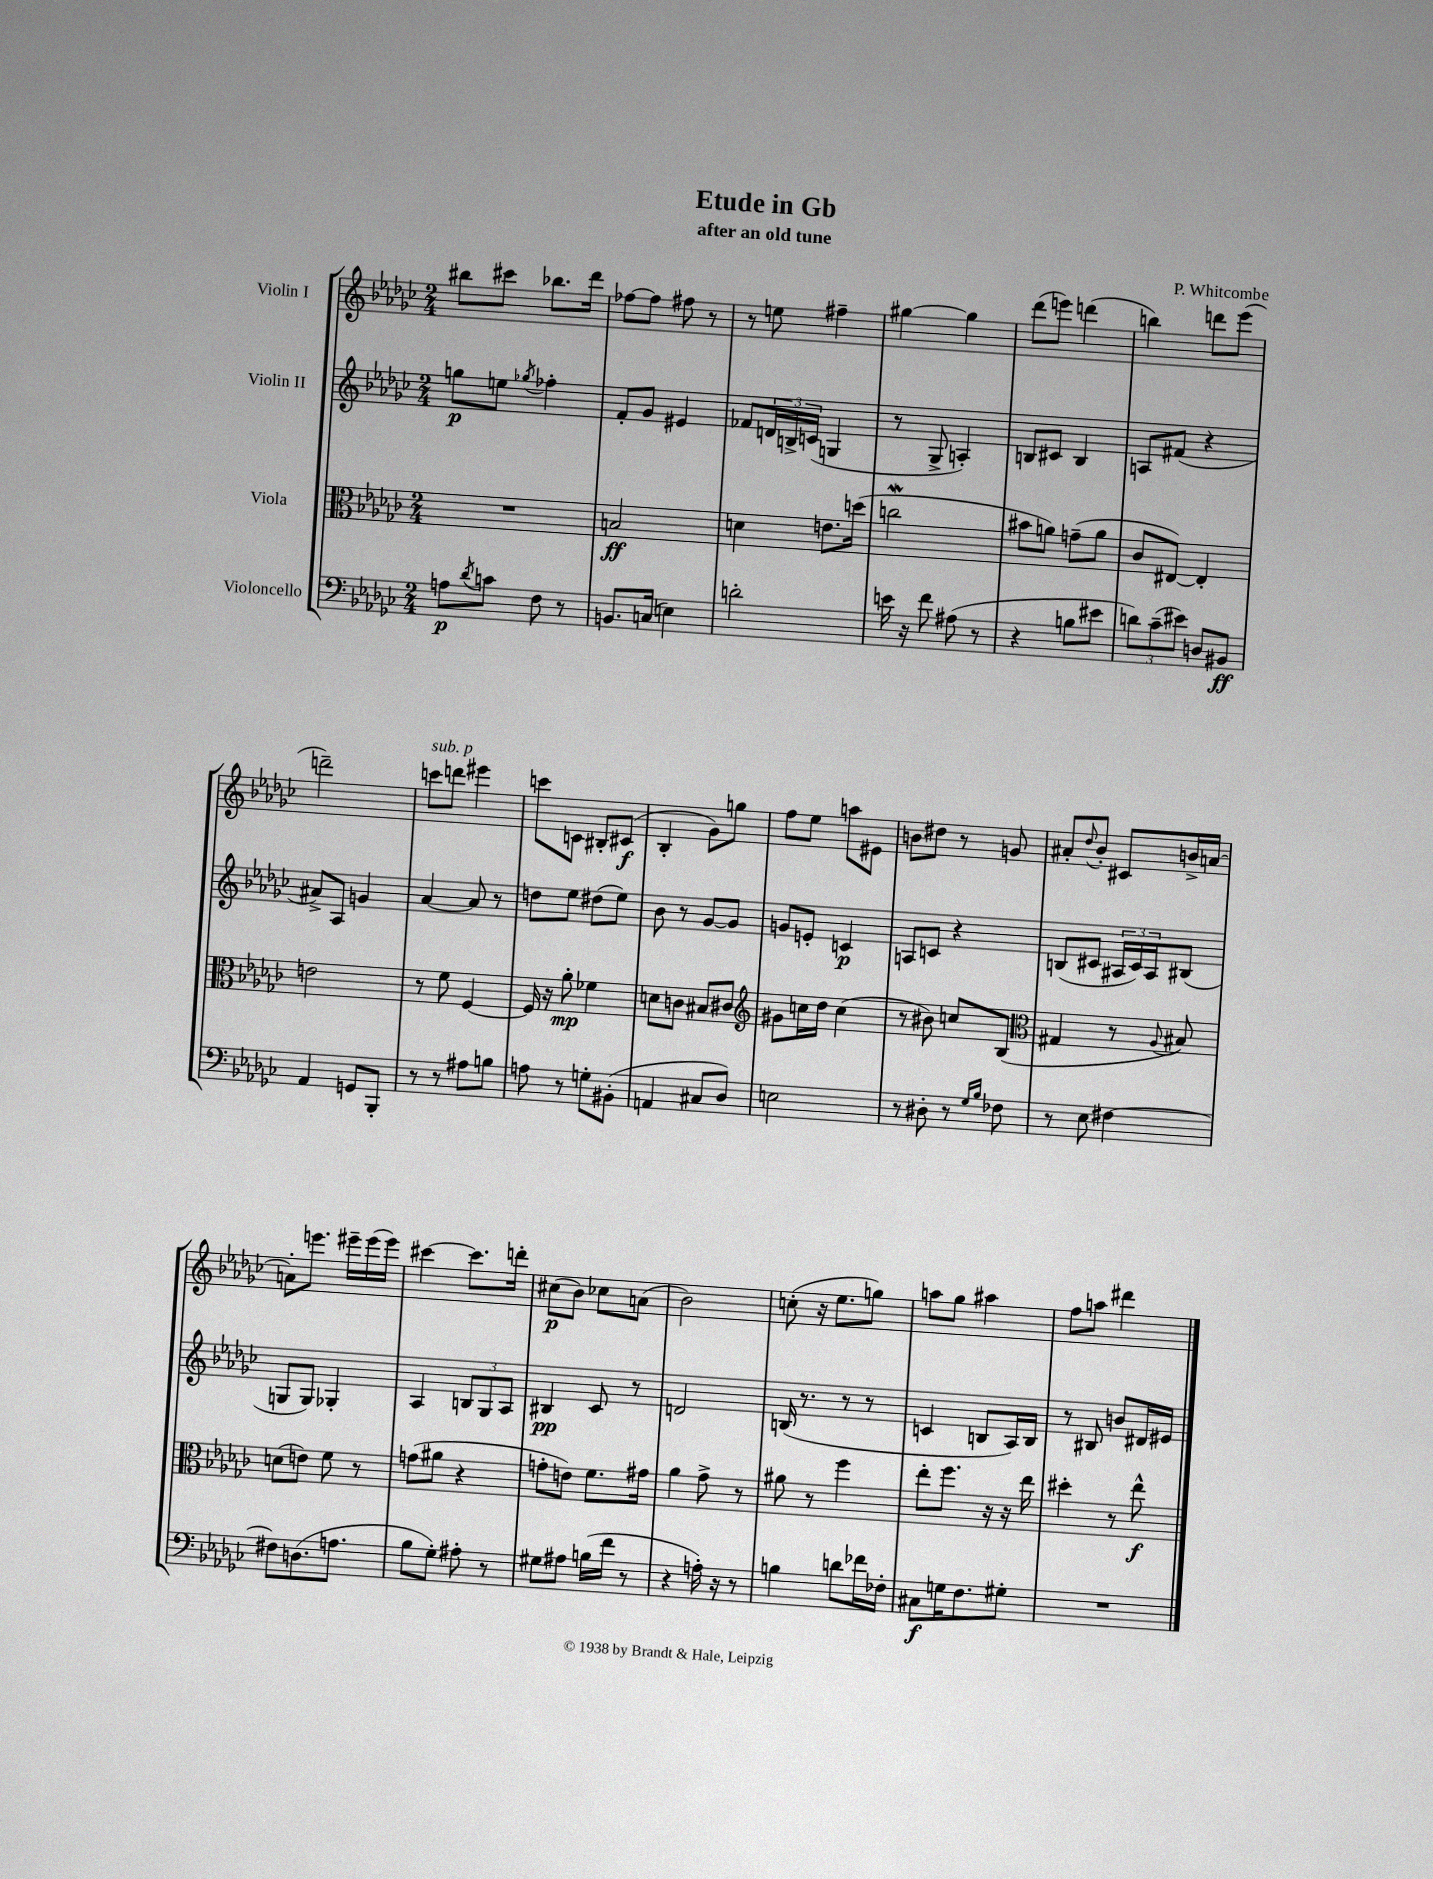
\header { title = "Etude in Gb" composer = "P. Whitcombe" subtitle = "after an old tune" }
<<
\new StaffGroup <<
\new Staff = "s0" \with { instrumentName = "Violin I" } {
    \clef treble \key ges \major \numericTimeSignature \time 2/4
    bis''8 cis'''8 bes''8. des'''16 |
    fes''8~ fes''8 fis''8 r8 |
    r8 e''8 fis''4-- |
    gis''4~ gis''4 |
    des'''8( e'''8) d'''4( |
    b''4) d'''8 ees'''8( |
    d'''2--) |
    c'''8^\markup { \italic "sub. p" } d'''8 eis'''4 |
    c'''8 c'8 bis8-. cis'8\f( |
    bes4-. ges'8) g''8 |
    f''8 ees''8 a''8 eis'8 |
    b'8 dis''8 r8 g'8 |
    ais'8-. \appoggiatura { des''8 } bes'8-. cis'8 b'16-> a'16~ |
    a'8-. e'''8. eis'''16-- eis'''16( eis'''16) |
    cis'''4~ cis'''8. d'''16-. |
    cis''8\p( bes'8) ces''8 a'8( |
    bes'2) |
    c''8-.( r16 ees''8. g''8) |
    a''8 ges''8 ais''4 |
    f''8 a''8 dis'''4 \bar "|." |
}
\new Staff = "s1" \with { instrumentName = "Violin II" } {
    \clef treble \key ges \major \numericTimeSignature \time 2/4
    g''8\p e''8 \acciaccatura { ges''8 } fes''4-. |
    f'8-. ges'8 eis'4 |
    fes'8 \tuplet 3/2 { d'16 b16-> c'16( } g4 |
    r8 ges8-> a4-.) |
    b8 cis'8 b4 |
    a8 fis'8( r4 |
    ais'8->) aes8 g'4 |
    aes'4~ aes'8 r8 |
    d''8 ees''8 dis''8( ees''8) |
    bes'8 r8 ges'8~ ges'8 |
    g'8 e'8-. c'4\p |
    a8 c'8 r4 |
    b8( cis'8 \tuplet 3/2 { ais16 cis'16) ais16 } bis8( |
    g8 g8) ges4-. |
    aes4 \tuplet 3/2 { b8 ges8 aes8 } |
    bis4\pp ces'8 r8 |
    d'2 |
    b16( r8. r8 r8 |
    c'4 b8 aes16) b16 |
    r8 bis8 b'8 dis'16 eis'16 \bar "|." |
}
\new Staff = "s2" \with { instrumentName = "Viola" } {
    \clef alto \key ges \major \numericTimeSignature \time 2/4
    R2 |
    b2\ff |
    d'4 e'8. d''16( |
    c''2\mordent |
    bis'8 a'8) g'8--( a'8 |
    ces'8 eis8~) eis4-. |
    e'2 |
    r8 f'8 f4~ |
    f16 r16 aes'8-.\mp fes'4 |
    d'8 c'8 bis8 cis'8 |
    \clef treble gis'8 c''16 des''16 c''4( |
    r8 bis'8) c''8 bes8( |
    \clef alto gis4 r8 \appoggiatura { aes8 } bis8) |
    d'8( e'8) f'8 r8 |
    g'8( ais'8 r4 |
    g'8-. e'8) f'8. gis'16 |
    aes'4 ges'8-> r8 |
    ais'8 r8 f''4 |
    ees''8-. f''8. r16 r16 ees''16 |
    dis''4-. r8 ees''8-^\f \bar "|." |
}
\new Staff = "s3" \with { instrumentName = "Violoncello" } {
    \clef bass \key ges \major \numericTimeSignature \time 2/4
    a8\p \acciaccatura { des'8 } c'8 f8 r8 |
    b,8. c16( e4) |
    d'2-. |
    e'16 r16 f'8 ais8( r8 |
    r4 b8 eis'8 |
    \tuplet 3/2 { d'8) ces'8--( eis'8) } d8 bis,8\ff |
    aes,4 g,8 bes,,8-. |
    r8 r8 ais8 b8 |
    a8 r8 g8-. bis,8-.( |
    a,4 cis8 des8) |
    e2 |
    r8 dis8-. r8 \grace { ges16 bes16 } fes8 |
    r8 ees8 fis4~ |
    fis8 d8.( a8. |
    bes8 ges8-.) ais8-. r8 |
    gis8 ais8 b16( f'16 r8 |
    r4 a16-.) r16 r8 |
    b4 d'8 fes'16 fes16-. |
    cis8\f g16 f8. gis8-. |
    R2 \bar "|." |
}
>>
>>
\layout { \context { \Score \remove "Bar_number_engraver" } }
